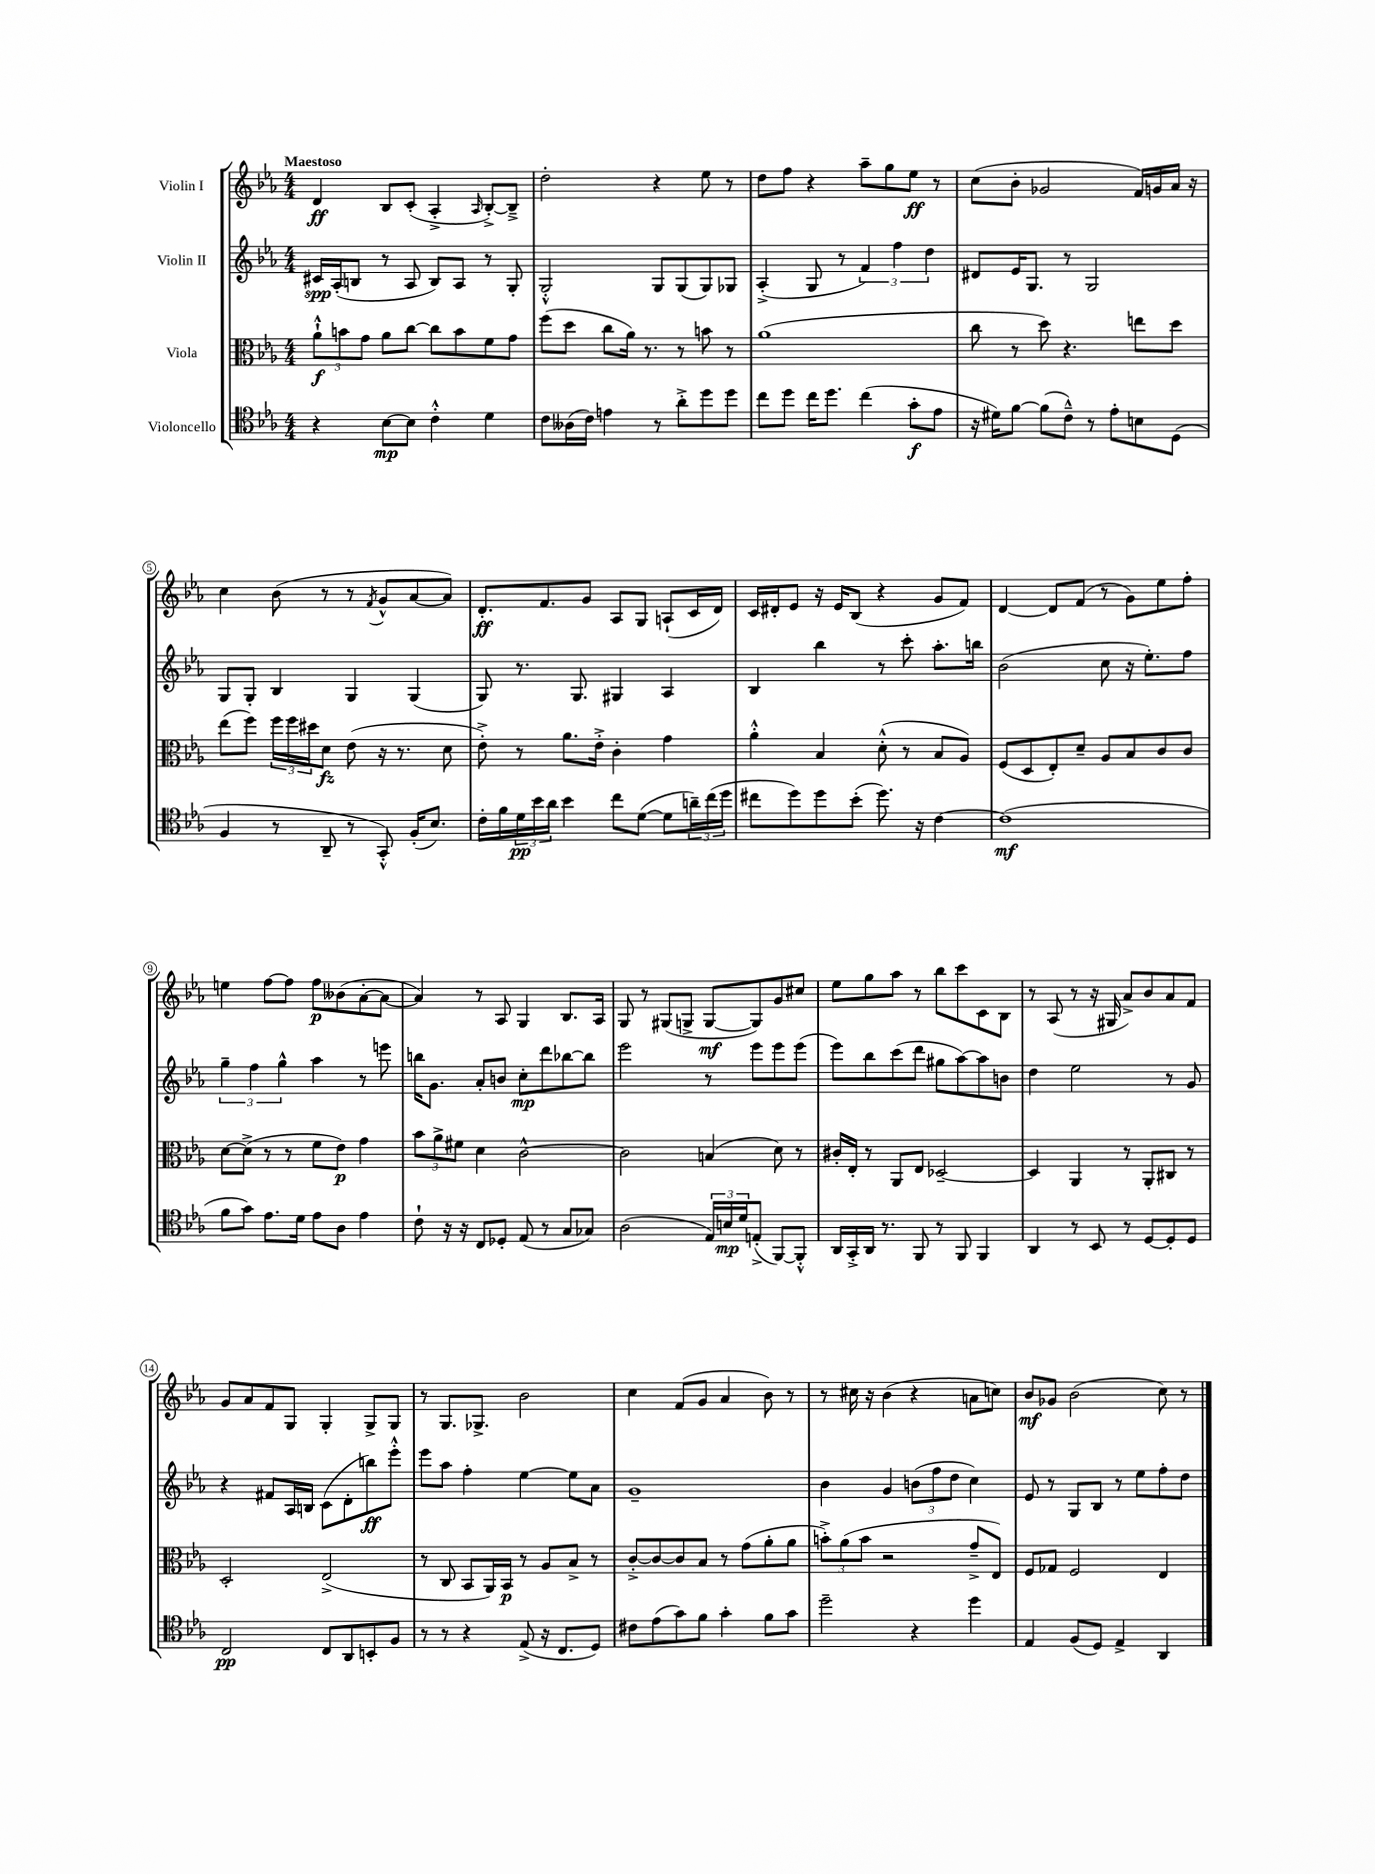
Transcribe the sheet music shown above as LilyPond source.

<<
\new StaffGroup <<
\new Staff = "s0" \with { instrumentName = "Violin I" } {
    \clef treble \key ees \major \numericTimeSignature \time 4/4 \tempo "Maestoso"
    d'4\ff bes8 c'8-.( aes4-.-> \grace { aes16 } bes8~-.->) bes8---> |
    d''2-. r4 ees''8 r8 |
    d''8 f''8 r4 aes''8-- g''8 ees''8\ff r8 |
    c''8( bes'8-. ges'2 f'16) g'16 aes'16 r16 |
    c''4 bes'8( r8 r8 \acciaccatura { f'8 } g'8-^ aes'8~ aes'8) |
    d'8.-.\ff f'8. g'8 aes8 g8 a8-!( c'16 d'16) |
    c'16 dis'16-. ees'8 r16 ees'16 bes8( r4 g'8 f'8) |
    d'4~ d'8 f'8( r8 g'8) ees''8 f''8-. |
    e''4 f''8~ f''8 f''8\p beses'8( aes'8~-. aes'8~ |
    aes'4) r8 aes8 g4 bes8. aes16 |
    g8 r8 gis8( g8-> g8~\mf g8) g'8 cis''8 |
    ees''8 g''8 aes''8 r8 bes''8 c'''8 c'8 bes8 |
    r8 aes8( r8 r16 gis16 aes'8->) bes'8 aes'8 f'8 |
    g'8 aes'8 f'8 g8 g4-. g8-> g8 |
    r8 g8. ges8.-> bes'2 |
    c''4 f'8( g'8 aes'4 bes'8) r8 |
    r8 cis''16 r16 bes'4( r4 a'8 c''8) |
    bes'8\mf ges'8 bes'2( c''8) r8 \bar "|." |
}
\new Staff = "s1" \with { instrumentName = "Violin II" } {
    \clef treble \key ees \major \numericTimeSignature \time 4/4
    cis'16\spp aes16-.( b8 r8 aes8 b8) aes8 r8 g8-. |
    g2-.-^ g8 g8( g8) ges8 |
    aes4-.->( g8 r8 \tuplet 3/2 { f'4) f''4 d''4 } |
    dis'8 ees'16 g8. r8 g2 |
    g8 g8-. bes4 g4 g4( |
    g8) r8. g8. gis4 aes4 |
    bes4 bes''4 r8 c'''8-. aes''8.-. b''16 |
    bes'2( c''8 r16 ees''8.-.) f''8 |
    \tuplet 3/2 { g''4-- f''4 g''4-^ } aes''4 r8 e'''8 |
    b''16 g'8. aes'8-. b'8 c''8-.\mp d'''8 bes''8~ bes''8 |
    ees'''2 r8 ees'''8 ees'''8 ees'''8( |
    ees'''8) bes''8 c'''8( d'''8 gis''8 aes''8~) aes''8 b'8 |
    d''4 ees''2 r8 g'8 |
    r4 fis'8 aes16 b16 c'8( d'8-. b''8\ff) ees'''8-.-^ |
    ees'''8 aes''8 f''4-. ees''4~ ees''8 aes'8 |
    g'1-- |
    bes'4 g'4 \tuplet 3/2 { b'8( f''8 d''8 } c''4) |
    ees'8 r8 g8 bes8 r8 ees''8 f''8-. d''8 \bar "|." |
}
\new Staff = "s2" \with { instrumentName = "Viola" } {
    \clef alto \key ees \major \numericTimeSignature \time 4/4
    \tuplet 3/2 { aes'8-!-^\f b'8 g'8 } aes'8 c''8~ c''8 b'8 f'8 g'8 |
    f''8( d''8 c''8 aes'16) r8. r8 b'8 r8 |
    aes'1( |
    c''8 r8 d''8) r4. e''8 d''8 |
    ees''8( f''8) \tuplet 3/2 { f''16 f''16 dis''16 } d'8\fz ees'8( r16 r8. d'8 |
    ees'8-.->) r8 aes'8. ees'16-.-> c'4-. g'4 |
    aes'4-.-^ bes4 d'8-.-^( r8 bes8 aes8) |
    f8( d8 ees8-.) d'8-- aes8 bes8 c'8 c'8 |
    d'8~ d'8->( r8 r8 f'8 ees'8\p) g'4 |
    \tuplet 3/2 { bes'8 aes'8-> fis'8 } d'4 c'2~-^ |
    c'2 b4( d'8) r8 |
    cis'16-. ees16-. r8 aes,8 ees8 des2~-- |
    des4 aes,4 r8 aes,8-. cis8 r8 |
    d2-. ees2->( |
    r8 c8 bes,8 aes,16) bes,16\p r8 aes8 bes8-> r8 |
    c'8~-.-> c'8~ c'8 bes8 r8 g'8( aes'8-. aes'8 |
    \tuplet 3/2 { b'8-.->) aes'8( b'8 } r2 g'8---> ees8) |
    f8 ges8 f2 ees4 \bar "|." |
}
\new Staff = "s3" \with { instrumentName = "Violoncello" } {
    \clef tenor \key ees \major \numericTimeSignature \time 4/4
    r4 bes8~\mp bes8 c'4-.-^ d'4 |
    c'8 aeses16( c'16) e'4 r8 aes'8-.-> d''8 d''8 |
    c''8 d''8 c''16 d''8. c''4( g'8-.\f ees'8 |
    r16 dis'16) f'8~ f'8( c'8---^) r8 ees'8-. b8 d8( |
    f4 r8 aes,8-- r8 g,8-.-^) f16-.( bes8.) |
    c'16-. f'16 \tuplet 3/2 { d'16\pp bes'16 aes'16 } bes'4 c''8 d'8~( d'8 \tuplet 3/2 { a'16--) c''16( d''16 } |
    cis''8 d''8) d''8 bes'8-.( d''8.) r16 c'4~ |
    c'1\mf( |
    f'8 g'8) ees'8. d'16 ees'8 aes8 ees'4 |
    c'8-! r16 r16 c8 des8-. ees8( r8 g8 ges8) |
    aes2( \tuplet 3/2 { ees16) b16\mp d'16 } e8-.->( f,8~) f,8-.-^ |
    aes,16 g,16-.-> aes,16 r8. f,8 r8 f,8 f,4 |
    aes,4 r8 bes,8 r8 d8~ d8-. d8 |
    c2\pp c8 aes,8 b,8-. f8 |
    r8 r8 r4 ees8->( r16 c8. d8) |
    cis'8 ees'8( g'8) f'8 g'4-. f'8 g'8 |
    d''2-- r4 d''4 |
    ees4 f8( d8) ees4-> aes,4 \bar "|." |
}
>>
>>
\layout { \context { \Score \override BarNumber.stencil = #(make-stencil-circler 0.1 0.3 ly:text-interface::print) } }
